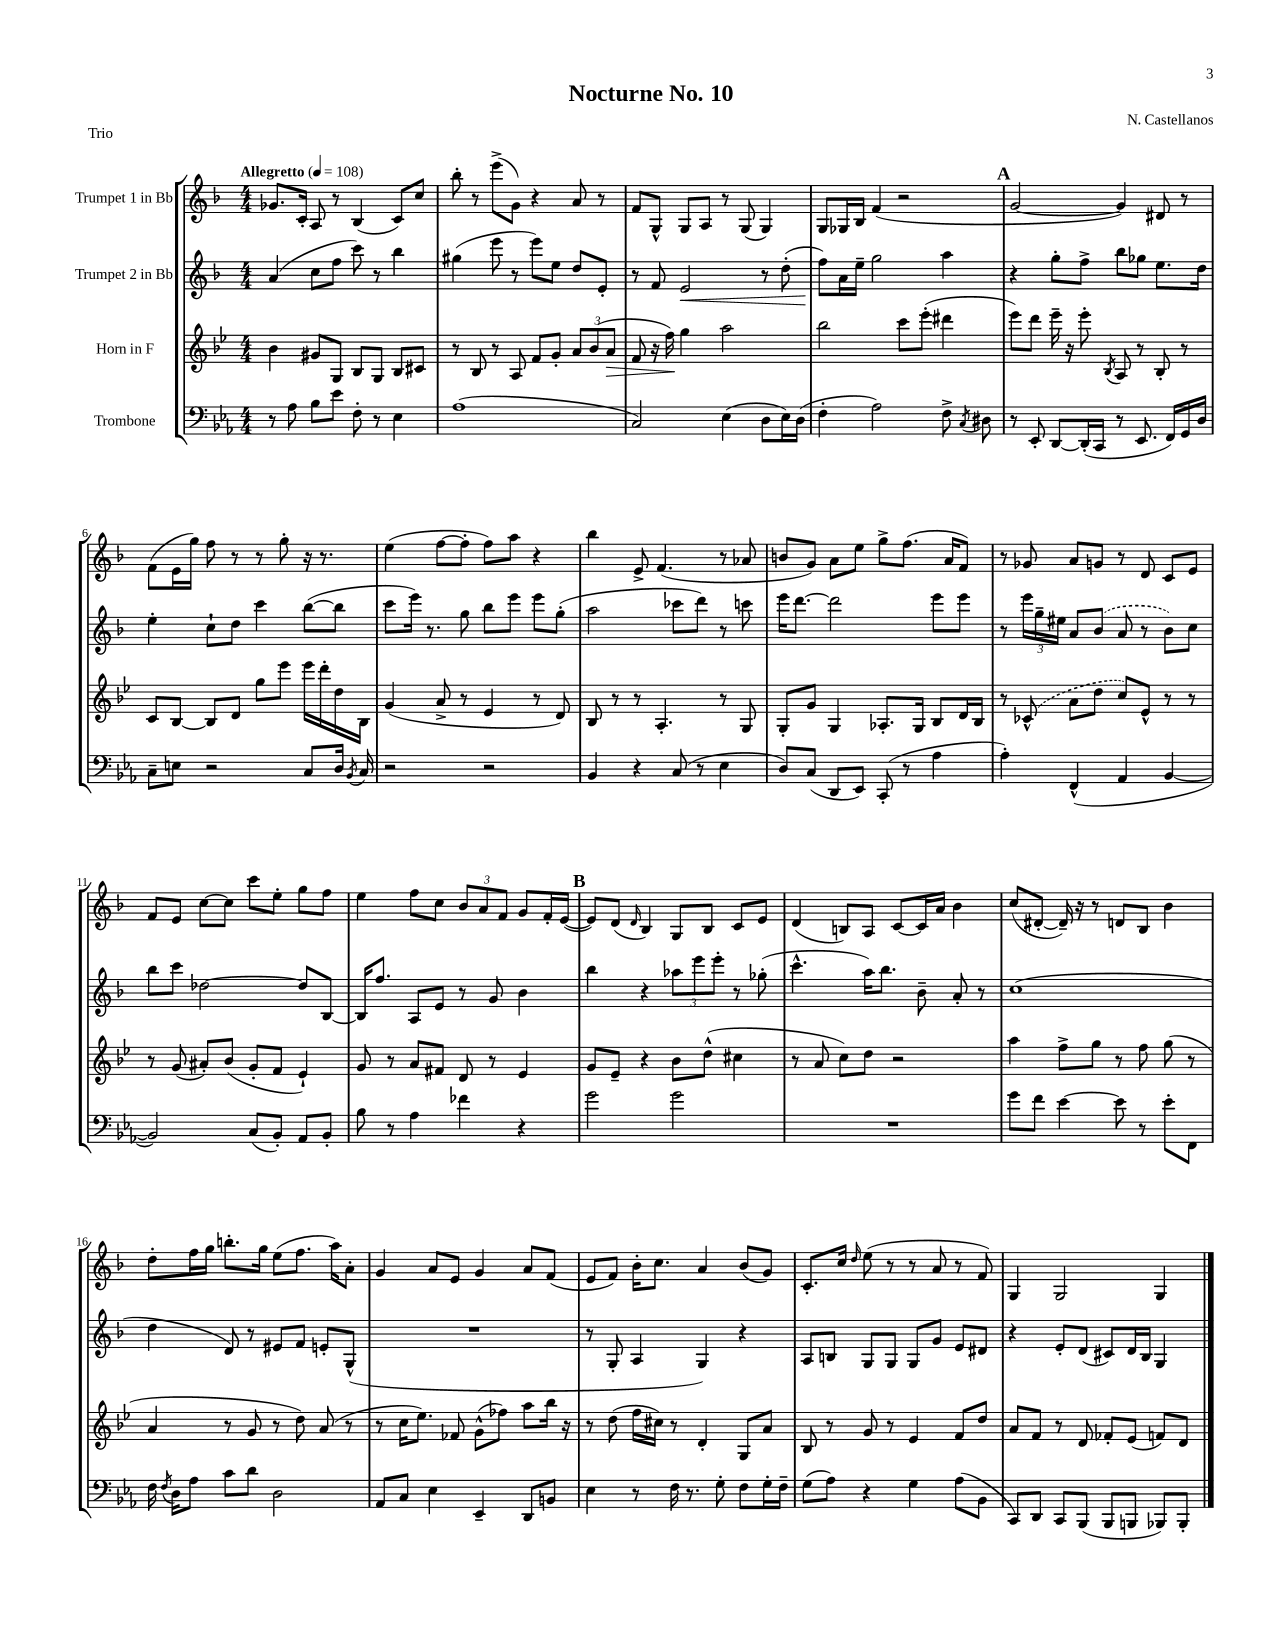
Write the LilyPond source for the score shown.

\header { title = "Nocturne No. 10" composer = "N. Castellanos" piece = "Trio" }
<<
\new StaffGroup <<
\new Staff = "s0" \with { instrumentName = "Trumpet 1 in Bb" } {
    \clef treble \key f \major \numericTimeSignature \time 4/4 \tempo "Allegretto" 4 = 108
    \autoBeamOff ges'8.[ c'16]-. a8 r8 bes4( c'8[) c''8] |
    bes''8-. r8 e'''8[->( g'8]) r4 a'8 r8 |
    f'8[ g8]-^ g8[ a8] r8 g8( g4) |
    g8[ ges16 bes16] f'4( r2 |
    \mark \markup { \bold "A" } g'2~ g'4) dis'8 r8 |
    f'8[( e'16 g''16]) f''8 r8 r8 g''8-. r16 r8. |
    e''4( f''8[~ f''8]-. f''8[) a''8] r4 |
    bes''4 e'8-> f'4.( r8 aes'8 |
    b'8[ g'8]) a'8[ e''8] g''8[-> f''8.]( a'16[ f'8]) |
    r8 ges'8 a'8[ g'8] r8 d'8 c'8[ e'8] |
    f'8[ e'8] c''8[~ c''8] c'''8[ e''8]-. g''8[ f''8] |
    e''4 f''8[ c''8] \tuplet 3/2 { bes'8[ a'8 f'8] } g'8[ f'16-. e'16]~( |
    \mark \markup { \bold "B" } e'8[) d'8]( \grace { d'16 } bes4) g8[ bes8] c'8[ e'8] |
    d'4( b8[) a8] c'8[~ c'16 a'16] bes'4 |
    c''8[( dis'8]~-. dis'16--) r16 r8 d'8[ bes8] bes'4 |
    d''8[-. f''16 g''16] b''8.[-. g''16] e''8[( f''8.] a''16[) a'8]-. |
    g'4 a'8[ e'8] g'4 a'8[ f'8]( |
    e'8[ f'8]) bes'16[-. c''8.] a'4 bes'8[( g'8]) |
    c'8.[-. c''16] \grace { d''16 } e''8( r8 r8 a'8 r8 f'8) |
    g4 g2 g4 \bar "|." |
}
\new Staff = "s1" \with { instrumentName = "Trumpet 2 in Bb" } {
    \clef treble \key f \major \numericTimeSignature \time 4/4
    \autoBeamOff a'4( c''8[ f''8] c'''8) r8 bes''4 |
    gis''4( e'''8 r8 e'''8[) e''8] d''8[ e'8]-. |
    r8 f'8 e'2\< r8 d''8-.( |
    f''8[\!) a'16 e''16]-- g''2 a''4 |
    \mark \markup { \bold "A" } r4 g''8[-. f''8]-> bes''8[ ges''8] e''8.[ d''16] |
    e''4-. c''8[-! d''8] c'''4 bes''8[~( bes''8] |
    c'''8[ e'''16]) r8. g''8 bes''8[ e'''8] e'''8[ g''8]-.( |
    a''2 ces'''8[ d'''8]) r8 c'''8 |
    e'''16[ d'''8.]~ d'''2 e'''8[ e'''8] |
    r8 \tuplet 3/2 { e'''16[ g''16-- eis''16] } a'8[ \once \slurDashed bes'8]( a'8 r8 bes'8[) c''8] |
    bes''8[ c'''8] des''2~ des''8[ bes8]~ |
    bes16[ f''8.] a8[ e'8] r8 g'8 bes'4 |
    \mark \markup { \bold "B" } bes''4 r4 \tuplet 3/2 { aes''8[ e'''8 e'''8]-. } r8 ges''8-.( |
    c'''4.-^ a''16[) bes''8.] bes'8-- a'8-. r8 |
    c''1( |
    d''4 d'8) r8 eis'8[ f'8] e'8[-. g8]-^( |
    R1 |
    r8 g8-. a4 g4) r4 |
    a8[ b8] g8[ g8] g8[ g'8] e'8[ dis'8] |
    r4 e'8[-. d'8]( cis'8[) d'16 bes16] g4 \bar "|." |
}
\new Staff = "s2" \with { instrumentName = "Horn in F" } {
    \clef treble \key bes \major \numericTimeSignature \time 4/4
    \autoBeamOff bes'4 gis'8[ g8] bes8[ g8] bes8[ cis'8] |
    r8 bes8 r8 a8 f'8[ g'8]-. \tuplet 3/2 { a'8[ bes'8( a'8]\> } |
    f'8 r16 f''16\!) g''4 a''2 |
    bes''2 c'''8[ ees'''8]-.( dis'''4 |
    \mark \markup { \bold "A" } ees'''8[) d'''8] ees'''16-- r16 ees'''8-. \acciaccatura { bes8 } a8 r8 bes8-. r8 |
    c'8[ bes8]~ bes8[ d'8] g''8[ ees'''8] ees'''16[ d'''16-. d''16 bes16] |
    g'4( a'8-> r8 ees'4 r8 d'8) |
    bes8 r8 r8 a4.-. r8 g8 |
    g8[-. g'8] g4 aes8.[-. g16] bes8[ d'16 bes16] |
    r8 \once \slurDashed ces'8-^( a'8[ d''8] c''8[) ees'8]-^ r8 r8 |
    r8 g'8( ais'8[-.) bes'8]( g'8[-. f'8] ees'4-!) |
    g'8 r8 a'8[ fis'8] d'8 r8 ees'4 |
    \mark \markup { \bold "B" } g'8[ ees'8]-- r4 bes'8[ d''8]-^( cis''4 |
    r8 a'8 c''8[) d''8] r2 |
    a''4 f''8[-> g''8] r8 f''8 g''8( r8 |
    a'4 r8 g'8 r8 d''8) a'8( r8 |
    r8 c''16[ ees''8.]) fes'8 g'8[-^( fes''8]) a''8[ bes''16] r16 |
    r8 d''8( f''16[ cis''16]) r8 d'4-. g8[ a'8] |
    bes8 r8 g'8 r8 ees'4 f'8[ d''8] |
    a'8[ f'8] r8 d'8 fes'8[-. ees'8]( f'8[) d'8] \bar "|." |
}
\new Staff = "s3" \with { instrumentName = "Trombone" } {
    \clef bass \key ees \major \numericTimeSignature \time 4/4
    \autoBeamOff r8 aes8 bes8[ ees'8] f8-. r8 ees4 |
    aes1( |
    c2) ees4( d8[ ees16) d16]( |
    f4-. aes2) f8-> \acciaccatura { c8 } dis8 |
    \mark \markup { \bold "A" } r8 ees,8-. d,8[~ d,16-.( c,16] r8 ees,8. f,16[) g,16 d16] |
    c8[-- e8] r2 c8[ d16] \acciaccatura { bes,8 } c16 |
    r2 r2 |
    bes,4 r4 c8( r8 ees4 |
    d8[) c8]( d,8[ ees,8]) c,8-.( r8 aes4 |
    aes4-.) f,4-^( aes,4 bes,4~ |
    bes,2) c8[( bes,8]-.) aes,8[ bes,8]-. |
    bes8 r8 aes4 fes'4 r4 |
    \mark \markup { \bold "B" } g'2 g'2 |
    R1 |
    g'8[ f'8] ees'4~ ees'8 r8 ees'8[-. f,8] |
    f16 \acciaccatura { f8 } d16[ aes8] c'8[ d'8] d2 |
    aes,8[ c8] ees4 ees,4-- d,8[ b,8] |
    ees4 r8 f16 r8. g8-. f8[ g16-. f16]-- |
    g8[( aes8]) r4 g4 aes8[( bes,8] |
    c,8[) d,8] c,8[ bes,,8]( bes,,8[ b,,8] bes,,8[) bes,,8]-. \bar "|." |
}
>>
>>
